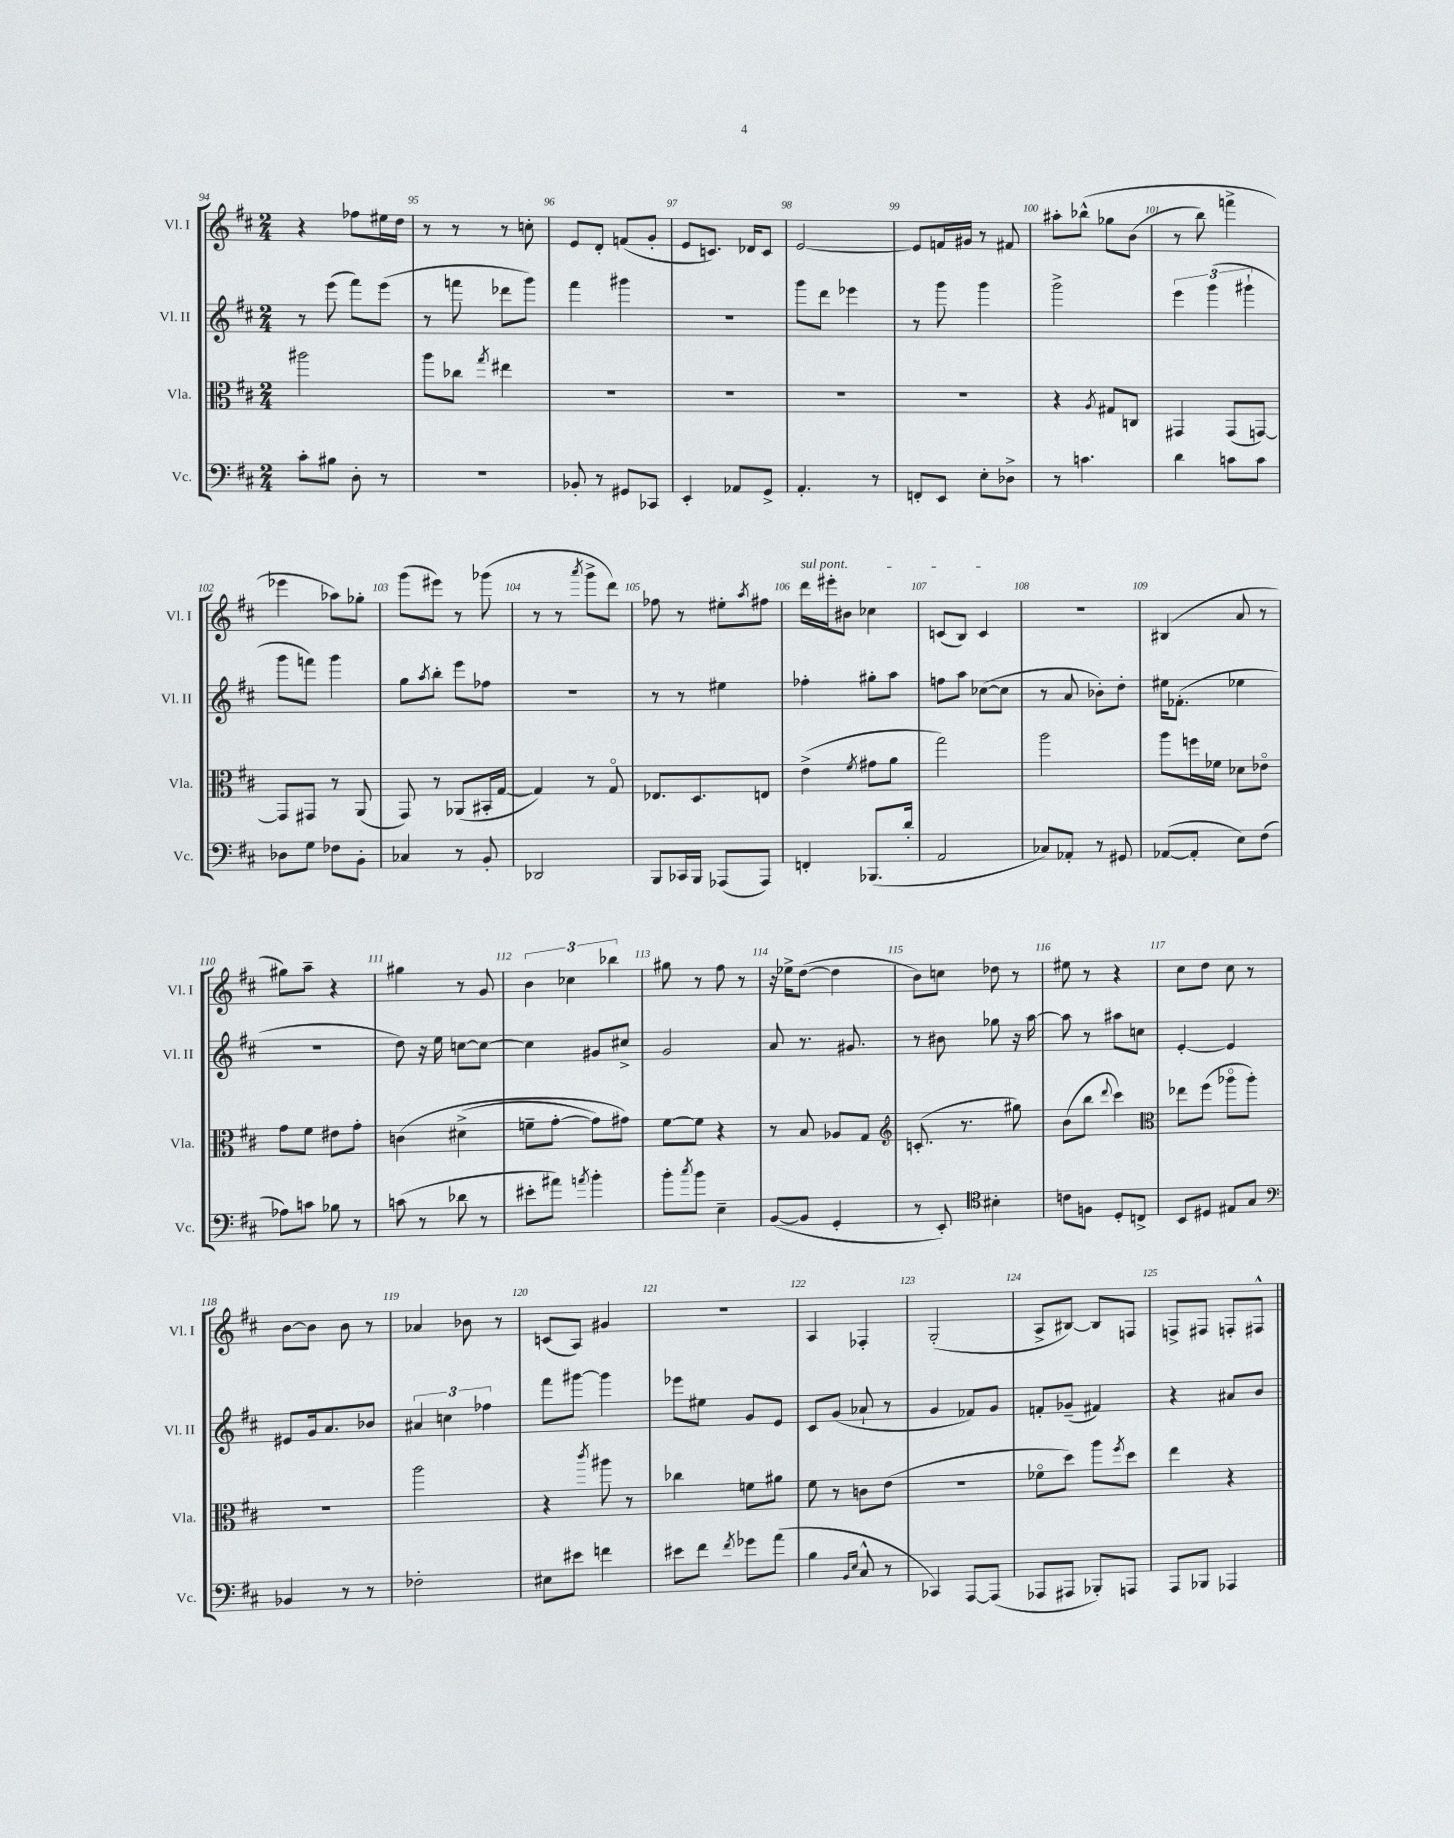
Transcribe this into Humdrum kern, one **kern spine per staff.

**kern	**kern	**kern	**kern
*part4	*part3	*part2	*part1
*staff4	*staff3	*staff2	*staff1
*I"Vc.	*I"Vla.	*I"Vl. II	*I"Vl. I
*I'Vc.	*I'Vla.	*I'Vl. II	*I'Vl. I
*clefF4	*clefC3	*clefG2	*clefG2
*k[f#c#]	*k[f#c#]	*k[f#c#]	*k[f#c#]
*M2/4	*M2/4	*M2/4	*M2/4
=94	=94	=94	=94
8c#'\L	2aa#X\	8r	4r
8B#X\J	.	(8eee\	.
8D'\	.	8fff#\L)	8ff-X\L
8r	.	(8eee\J	16ee#X\L
.	.	.	16dd\JJ
=95	=95	=95	=95
2r	8aa\L	8r	8r
.	8cc-X\J	8fffn\	8r
.	8qgg/	.	.
.	4ee#X\	8ddd-X\L	8r
.	.	8ggg\J)	8ccn'\
=96	=96	=96	=96
8BB-X'/	2r	4fff#\	8e/L
8r	.	.	8d'/J
8GG#X/L	.	4ggg#X\	(8fn/L
8CC-X/J	.	.	8g'/J
=97	=97	=97	=97
4EE'/	2r	2r	8e/L
.	.	.	8.cn/J)
8AA-X/L	.	.	.
.	.	.	16d-X/KL
8GG^/J	.	.	8c/J
=98	=98	=98	=98
4.AA'/	2r	8ggg\L	[2e/
.	.	8ddd\J	.
.	.	4eee-X\	.
8r	.	.	.
=99	=99	=99	=99
8FFn'/L	2r	8r	8e/L]
8EE/J	.	8ggg\	16fn/L
.	.	.	16g#X/JJ
8E'\L	.	4ggg\	8r
8D-X^\J	.	.	8f#X/
=100	=100	=100	=100
8r	4r	2ggg^\	8aa#X'\L
4.cn\	.	.	(8bb-X^^\J
.	8qA/	.	.
.	8G#X/L	.	8gg-X\L
.	8Cn/J	.	(8b\J
=101	=101	=101	=101
4d\	4GG#X/	6eee\	8r
.	.	.	8bb\)
.	.	(6ggg\	.
8cn\L	(8GG#/L	.	4fffn^\
.	.	6ggg#X`\	.
8c\J	[8GGn/J)	.	.
!!LO:LB:g=z
=102	=102	=102	=102
8D-X\L	8GG/L]	8ggg\L	4eee-X\
8G\J	8GG#X/J	8fffn\J)	.
8F-X\L	8r	4ggg\	8aa-X\L)
8BB'\J	(8AA/	.	8gg-X'\J
=103	=103	=103	=103
4C-X/	8GG/)	8gg\L	(8ggg\L
.	.	8qaa/	.
.	8r	8bb'\J	8eee#X\J)
8r	(8AA-X/L	8eee\L	8r
8BB'/	16BB#X'/L	8ff-X\J	(8ggg-X\
.	[16G/JJ	.	.
=104	=104	=104	=104
2DD-X/	4G/])	2r	8r
.	.	.	8r
.	.	.	8qaaa/
.	8r	.	8ggg^\L
.	8G/	.	8ddd\J)
=105	=105	=105	=105
8BBB/L	8.E-X/L	8r	8ff-X\
16CC-X/L	.	8r	8r
16BBB/JJ	8.D/	.	.
(8AAA-X/L	.	4ee#X\	8ee#X'\L
.	.	.	8qaa/
8AAA-/J)	8En/J	.	8ff#X\J
=106	=106	=106	=106
!	!	!	!LO:TX:a:i:t=sul pont.
4FFn'/	(4e^\	4ff-X'\	16ddd\LL
.	.	.	16eee#X'\J
.	.	.	8b#X\J
.	8qf#/	.	.
(8.BBB-X/L	8g#X\L	8gg#X'\L	4cc-X\
.	8a\J	8aa\J	.
16d'/Jk	.	.	.
=107	=107	=107	=107
2AA/	2gg\)	8ffn\L	(8cn/L
.	.	8aa\J	8B/J)
.	.	([8cc-X\L	4c/
.	.	8cc-\J]	.
=108	=108	=108	=108
8C-X/L)	2aa\	8r	2r
8AA-X'/J	.	8a/	.
8r	.	8b-X'\L)	.
8GG#X/	.	8dd'\J	.
=109	=109	=109	=109
([8AA-X/L	8aa\L	16ee#X\KL	(4B#X/
.	.	(8.f-X'\J	.
8AA-'/J]	16ffn\L	.	.
.	16f-X\JJ	.	.
8E\L)	8d-X\L	4ee-X\	8a/
(8F#\J	8e-X\J	.	8r
!!LO:LB:g=z
=110	=110	=110	=110
8A-X\L)	8g\L	2r	8gg#X\L)
8cn\J	8f#\J	.	8aa~\J
8B-X\	8e#X\L	.	4r
8r	8g'\J	.	.
=111	=111	=111	=111
(8cn\	(4cn\	8dd\)	4gg#X\
8r	.	16r	.
.	.	16ee\	.
8d-X\	(4d#X^\	[8ccn\L	8r
8r	.	8cc\J_	8g/
=112	=112	=112	=112
8e#X'\L	8fn~\L	4cc\]	6b\
8a#X\J)	[8g'\J	.	.
.	.	.	6cc-X\
8qan/	.	.	.
4b'\	8g\L])	8g#X/L	.
.	.	.	6bb-X\
.	8g#X\J)	8cc#X^/J	.
=113	=113	=113	=113
8b'\L	[8f#\L	2g/	8gg#X\
8qcc#/	.	.	.
8b\J	8f#\J]	.	8r
4E~\	4r	.	8ff#\
.	.	.	8r
=114	=114	=114	=114
([8BB/L	8r	8a/	16r
.	.	.	16ee-X^\KL
8BB/J]	8B/	8.r	([8dd\J
4GG'/	8A-X/L	.	4dd\]
.	.	8.g#X/	.
.	8G/J	.	.
=115	=115	=115	=115
*	*clefG2	*	*
8r	(8.cn'/	8r	8b\L)
8EE'/)	.	8b#X\	8ccn\J
.	8.r	.	.
*clefC4	*	*	*
4B#X'\	.	8gg-X\	8dd-X\
.	8gg#X\)	16r	8r
.	.	[16aa\	.
=116	=116	=116	=116
8cn\L	(8b\L	8aa\]	8ee#X\
8Fn\J	8bb\J	8r	8r
.	8qqddd/	.	.
8D'/L	4ccc#\)	8aa#X\L	4r
8Cn^/J	.	8ccn\J	.
=117	=117	=117	=117
*	*clefC3	*	*
8BB/L	8ee-X\L	[4e'/	8cc#\L
8D#X/J	(8ff#\J	.	8dd\J
8E#X/L	8aa-X\L	4e/]	8cc#\
8G/J	8aa-'\J)	.	8r
!!LO:LB:g=z
=118	=118	=118	=118
*clefF4	*	*	*
4BB-X/	2r	8e#X/L	[8b\L
.	.	16g/k	8b\J]
.	.	8.a/	.
8r	.	.	8b\
8r	.	8b-X/J	8r
=119	=119	=119	=119
2F-X'\	2aa\	6a#X/	4a-X/
.	.	6ccn\	.
.	.	.	8b-X\
.	.	6ff-X\	.
.	.	.	8r
=120	=120	=120	=120
8E#X\L	4r	8fff#\L	(8cn/L
8e#X\J	.	[8ggg#X\J	8A/J)
.	8qccc#/	.	.
4fn\	8aa#X\	4ggg#\]	4g#X/
.	8r	.	.
=121	=121	=121	=121
8e#X\L	4cc-X\	8eee-X\L	2r
8f#\J	.	8ee#X\J	.
8qf#/	.	.	.
8g-X\L	8fn\L	8g/L	.
(8a\J	8a#X\J	8e/J	.
=122	=122	=122	=122
4B\	8f#\	8c#/L	4A/
.	8r	(8g/J	.
16qqBB/LL	.	.	.
16qqE/JJ	.	.	.
8C#^^/	8cn\L	8a-X`/	4F-X'/
8r	(8e\J	8r	.
=123	=123	=123	=123
4CC-X/)	2r	4g/	(2G'/
[8AAA/L	.	8f-X/L)	.
(8AAA/J]	.	8g/J	.
=124	=124	=124	=124
8AAA-X/L	8f-X\L	8fn'/L	8A^/L
8AAA#X/J	8dd\J)	(8g-X~/J	[8B#X/J)
8BBB-X'/L)	8aa\L	4f#X/)	8B#/L]
.	8qff#/	.	.
8AAAn/J	8dd\J	.	8Fn/J
=125	=125	=125	=125
8AAA/L	4ee\	4r	8Fn^/L
8BBB-X/J	.	.	8F#X/J
4AAA-X/	4r	8a#X/L	8Fn'/L
.	.	8b/J	8F#X^^/J
==	==	==	==
*-	*-	*-	*-
